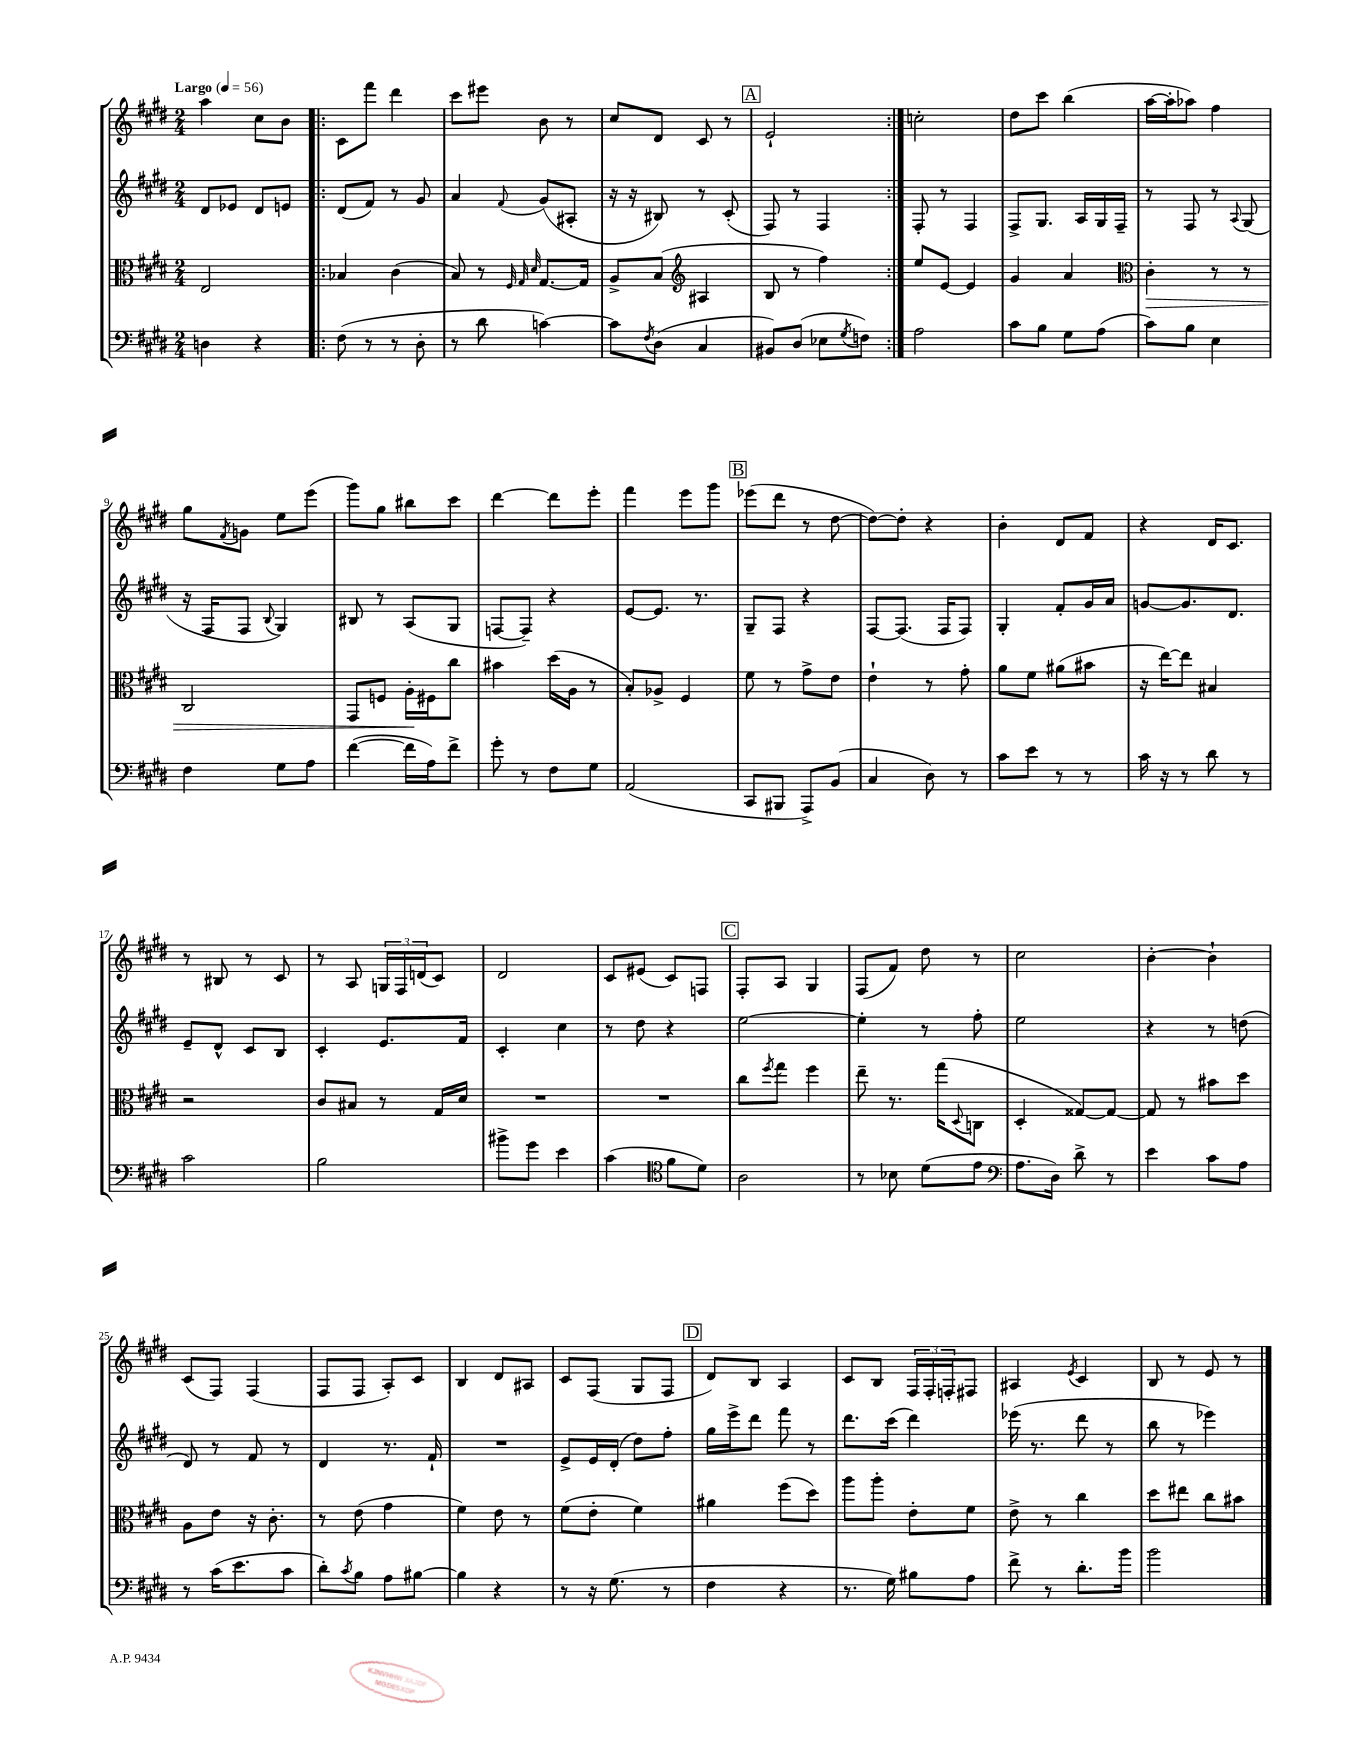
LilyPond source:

<<
\new StaffGroup <<
\new Staff = "s0" {
    \clef treble \key e \major \numericTimeSignature \time 2/4 \tempo "Largo" 4 = 56
    a''4 cis''8 b'8 |
    \repeat volta 2 { cis'8 fis'''8 dis'''4 |
    cis'''8 eis'''8 b'8 r8 |
    cis''8 dis'8 cis'8 r8 |
    \mark \markup { \box "A" } e'2-! | }
    c''2-. |
    dis''8 cis'''8 b''4( |
    a''16~ a''16-. aes''8) fis''4 |
    gis''8 \acciaccatura { fis'8 } g'8 e''8 e'''8( |
    gis'''8) gis''8 bis''8 cis'''8 |
    dis'''4~ dis'''8 e'''8-. |
    fis'''4 e'''8 gis'''8 |
    \mark \markup { \box "B" } ees'''8( dis'''8 r8 dis''8~ |
    dis''8~) dis''8-. r4 |
    b'4-. dis'8 fis'8 |
    r4 dis'16 cis'8. |
    r8 bis8 r8 cis'8 |
    r8 a8 \tuplet 3/2 { g16 fis16 d'16( } cis'8) |
    dis'2 |
    cis'8 eis'8( cis'8) f8 |
    \mark \markup { \box "C" } fis8-. a8 gis4 |
    fis8( fis'8) dis''8 r8 |
    cis''2 |
    b'4~-. b'4-! |
    cis'8( fis8) fis4( |
    fis8 fis8 a8-.) cis'8 |
    b4 dis'8 ais8 |
    cis'8 fis8( gis8 fis8 |
    \mark \markup { \box "D" } dis'8) b8 a4 |
    cis'8 b8 \tuplet 3/2 { fis16 fis16-. f16-. } fis8 |
    ais4 \acciaccatura { e'8 } cis'4 |
    b8 r8 e'8 r8 \bar "|." |
}
\new Staff = "s1" {
    \clef treble \key e \major \numericTimeSignature \time 2/4
    dis'8 ees'8 dis'8 e'8 |
    \repeat volta 2 { dis'8( fis'8) r8 gis'8 |
    a'4 \appoggiatura { fis'8 } gis'8( ais8-. |
    r16 r16 bis8) r8 cis'8-.( |
    \mark \markup { \box "A" } fis8) r8 fis4 | }
    fis8-. r8 fis4 |
    fis8-> gis8. a16 gis16 fis16-- |
    r8 fis8 r8 \appoggiatura { a8 } gis8( |
    r16 fis16 fis8 \appoggiatura { b8 } gis4) |
    bis8 r8 a8( gis8 |
    f8~ f8--) r4 |
    e'8~ e'8. r8. |
    \mark \markup { \box "B" } gis8-- fis8 r4 |
    fis8~ fis8.( fis16 fis8) |
    gis4-. fis'8-. gis'16 a'16 |
    g'8~ g'8. dis'8. |
    e'8-- dis'8-^ cis'8 b8 |
    cis'4-. e'8. fis'16 |
    cis'4-. cis''4 |
    r8 dis''8 r4 |
    \mark \markup { \box "C" } e''2~ |
    e''4-. r8 fis''8-. |
    e''2 |
    r4 r8 d''8( |
    dis'8) r8 fis'8 r8 |
    dis'4 r8. fis'16-! |
    R2 |
    e'8-> e'16 dis'16-.( dis''8) fis''8-. |
    \mark \markup { \box "D" } gis''16 e'''16-> dis'''8 fis'''8 r8 |
    dis'''8. cis'''16( dis'''4) |
    ees'''16( r8. dis'''8 r8 |
    b''8 r8 ees'''4) \bar "|." |
}
\new Staff = "s2" {
    \clef alto \key e \major \numericTimeSignature \time 2/4
    e2 |
    \repeat volta 2 { bes4 cis'4( |
    b8) r8 \grace { fis32 gis32 dis'32 } gis8.~ gis16 |
    a8-> b8( \clef treble ais4 |
    \mark \markup { \box "A" } b8 r8 fis''4) | }
    e''8 e'8~ e'4 |
    gis'4 a'4 |
    \clef alto cis'4-.\> r8 r8 |
    cis2 |
    gis,8 f8 a16-.\! fis16 cis''8 |
    bis'4 dis''16( a16 r8 |
    b8-.) aes8-> fis4 |
    \mark \markup { \box "B" } fis'8 r8 gis'8-> e'8 |
    e'4-! r8 gis'8-. |
    a'8 fis'8 ais'8( bis'8 |
    r16 e''16~) e''8 bis4 |
    r2 |
    cis'8 bis8 r8 gis16 dis'16 |
    R2 |
    R2 |
    \mark \markup { \box "C" } cis''8 \acciaccatura { fis''8 } gis''8 fis''4 |
    e''8-- r8. gis''16( \appoggiatura { dis8 } c8 |
    dis4-. gisis8~) gisis8~ |
    gisis8 r8 bis'8 dis''8 |
    a8 e'8 r16 cis'8.-. |
    r8 e'8( gis'4 |
    fis'4) e'8 r8 |
    fis'8( e'8-. fis'4) |
    \mark \markup { \box "D" } ais'4 fis''8( dis''8) |
    a''8 a''8-. e'8-. fis'8 |
    e'8-> r8 cis''4 |
    dis''8 eis''8 cis''8 bis'8 \bar "|." |
}
\new Staff = "s3" {
    \clef bass \key e \major \numericTimeSignature \time 2/4
    d4 r4 |
    \repeat volta 2 { fis8( r8 r8 dis8-. |
    r8 dis'8 c'4~) |
    c'8 \acciaccatura { fis8 } dis8( cis4 |
    \mark \markup { \box "A" } bis,8) dis8( ees8 \acciaccatura { gis8 } f8) | }
    a2 |
    cis'8 b8 gis8 a8( |
    cis'8) b8 e4 |
    fis4 gis8 a8 |
    fis'4~( fis'16 a16) fis'8-> |
    gis'8-. r8 fis8 gis8 |
    a,2( |
    \mark \markup { \box "B" } cis,8 bis,,8 a,,8->) b,8( |
    cis4 dis8) r8 |
    cis'8 e'8 r8 r8 |
    cis'16 r16 r8 dis'8 r8 |
    cis'2 |
    b2 |
    bis'8-> gis'8 e'4 |
    cis'4( \clef tenor fis'8 dis'8) |
    \mark \markup { \box "C" } a2 |
    r8 bes8 dis'8( e'8 |
    \clef bass a8. dis16) dis'8-> r8 |
    e'4 cis'8 a8 |
    r8 cis'16( e'8. cis'8 |
    dis'8-.) \acciaccatura { cis'8 } b8 a8 bis8~ |
    bis4 r4 |
    r8 r16 gis8.( r8 |
    \mark \markup { \box "D" } fis4 r4 |
    r8. gis16) bis8 a8 |
    fis'8-> r8 dis'8.-. b'16 |
    b'2 \bar "|." |
}
>>
>>
